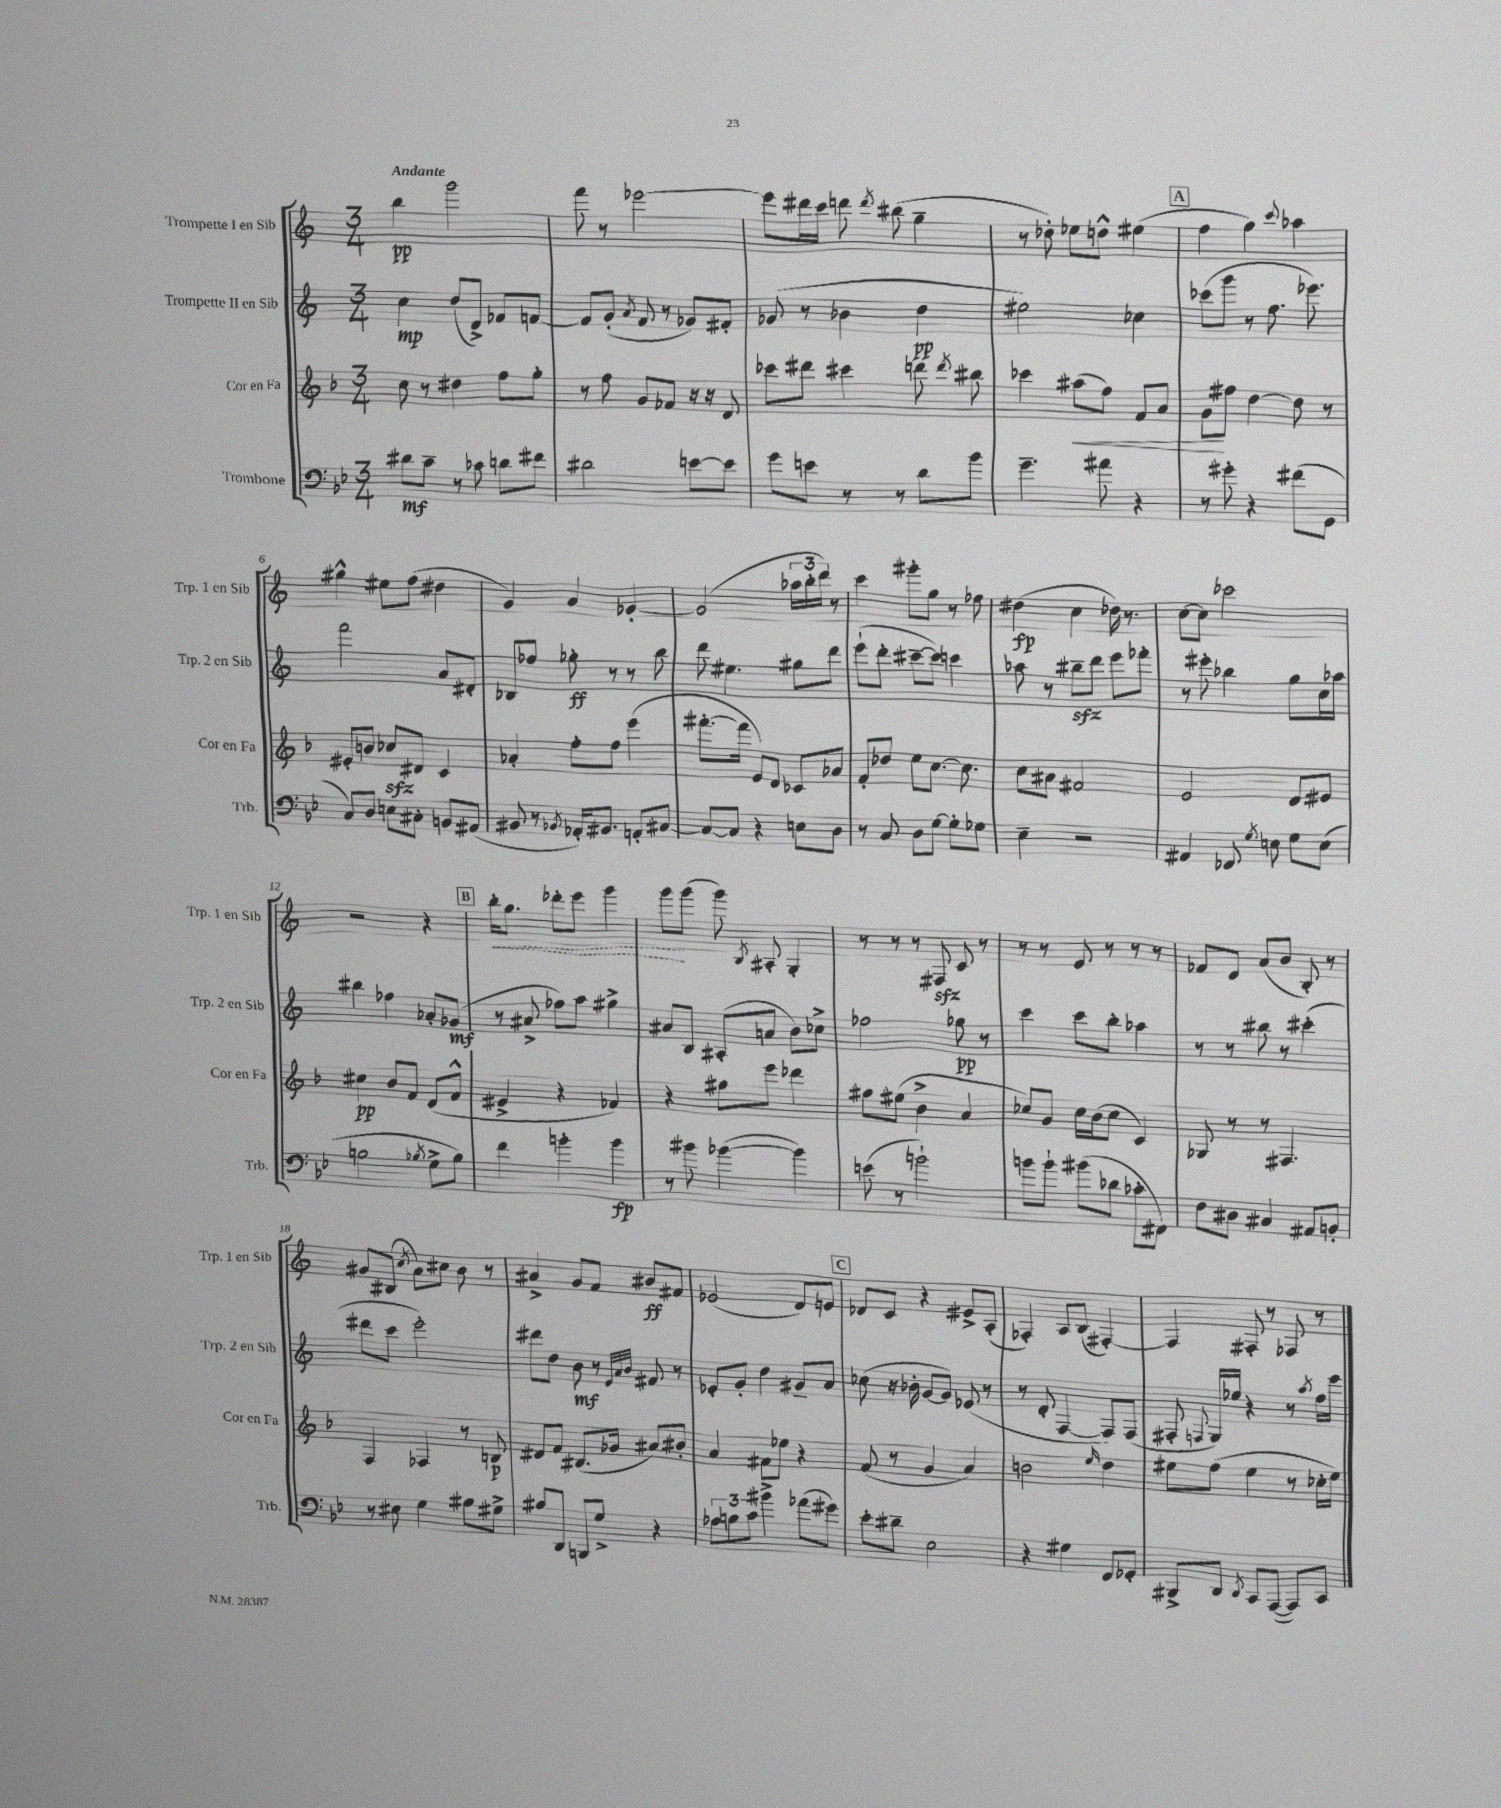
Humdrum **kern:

**kern	**kern	**kern	**kern
*staff4	*staff3	*staff2	*staff1
*clefF4	*clefG2	*clefG2	*clefG2
*k[b-e-]	*k[b-]	*k[]	*k[]
*M3/4	*M3/4	*M3/4	*M3/4
8d#	8cc	4cc	4bb
8c~	8r	.	.
8r	4dd#	(8dd	2ggg
8c-	.	8d^)	.
8d	8ff	8f-	.
8f#	8gg'	[8f	.
=	=	=	=
2d#	8r	8f]	8fff
.	8ff	(8g'	8r
.	.	8qa	.
.	8g	8f	[2eee-
.	8f-	8r	.
[8e	16r	8g-)	.
.	16r	.	.
8e]	8d	8f#'	.
=	=	=	=
8g	8ccc-	(8g-	8eee-]
8e	8ddd#	8r	16ddd#
.	.	.	16ccc
8r	4ccc#	4b-	8ddd
.	.	.	8qddd
8r	.	.	(8bb#
8d	8ddd	4dd	4gg~
.	8qddd	.	.
8b-	8bb#	.	.
=	=	=	=
4.g~	4ccc-	2ee#)	8r
.	.	.	8dd-')
.	(8aa#	.	8ee-
8a#	8ff)	.	8dd^^
4r	8f	4cc-	(4ee#
.	8a	.	.
=	=	=	=
8r	8g	(8ccc-	4ff
8g#'	8ff#	8ggg	.
4r	[4dd	8r	4gg)
.	.	8.ff	.
.	.	.	8qqccc
(8f#	8dd]	.	4aa-
.	.	8.eee-)	.
8GG	8r	.	.
=	=	=	=
8C)	8e#'	2fff	4gg#^^
8D	8b	.	.
8E	8cc-	.	8ee#
8C#'	8d#	.	(8ff
8BB	4c	8a	4dd#
(8AA#	.	8d#'	.
=	=	=	=
8BB#	4a-'	8B-	4g)
8r	.	8ff-	.
8qBB-	.	.	.
16AA-')	8ff'	8gg-'	4a
8.BB#	.	.	.
.	8ff	8r	.
8AA'	(4eee	8r	[4g-'
[8C#	.	8bb	.
=	=	=	=
8C#_	[8.fff#'	8ddd	(2g-]
8C#]	.	4.ee#	.
.	16fff#]	.	.
4r	8e)	.	.
.	8d	.	.
8E	8c-	8gg#	24aa-
.	.	.	24bb'
.	.	.	24ddd)
8D	8a-	8ddd	8r
=	=	=	=
8r	8f'	(8eee`	4ccc
8C	8dd-	8ddd'	.
8D	8ee	[8ccc#~	8ggg#'
[8G	[8.cc	8ccc#])	8gg
8G']	.	4ccc	8r
.	8.cc]	.	.
8G-	.	.	8ff-
=	=	=	=
4E-~	8cc	8aa-	(4dd#
.	8a#	8r	.
2r	2f#	8bb#~	4cc
.	.	8ddd	.
.	.	8eee	16dd-)
.	.	.	8.r
.	.	8fff-'	.
=	=	=	=
4AA#	2e	8r	[8cc
.	.	8eee#'	8cc]
8FF-	.	4bb-	2ccc-
8qG	.	.	.
8E	.	.	.
8G	8d	8gg	.
(8E	8e#	16cc	.
.	.	16aa-	.
=	=	=	=
2B	4cc#	4bb#	2r
.	8b-	4ff-	.
.	8f	.	.
8qB-	.	.	.
8G^	(8d	8a-'	4r
8B-)	8f^^	(8g-	.
=	=	=	=
4f	4e#^	8r	16bb'
.	.	.	8.gg
.	.	8a#^	.
4b'	4r	8ff-)	8ddd-'
.	.	8aa	8eee
4b	4f-)	4gg#^	4ggg
=	=	=	=
8r	4r	8a#	8ggg
8b#	.	8B	(8ggg
([4b-	8ff#	(8A#'	8ggg)
.	.	.	8qB
.	8eee	8a	8A#'
4b-])	4ddd-	8b)	4G'
.	.	8cc-^	.
=	=	=	=
(8e	8ff#	2ff-	8r
8r	(8ee#	.	8r
2b`)	4b-^	.	8r
.	.	.	8F#
.	4a	8gg-	8c
.	.	8r	8r
=	=	=	=
8b	8cc-)	4ccc	8r
8b`	8g	.	8r
(8b#	16cc-	8ccc	8e
.	(16b-	.	.
8d-	8cc-	8bb'	8r
8c-'	4c)	4aa-	8r
8FF#)	.	.	8r
=	=	=	=
8F	8G-	8r	8f-
8D#	8r	8r	8d
4C#	8r	8bb#	(8a
.	4.F#	8r	8b
8AA#	.	(4ccc#'	8B')
8BB'	.	.	8r
=	=	=	=
8r	4F	8ddd#	8g#
8E#	.	8ccc	(8B#
.	.	.	8qcc
4G	4F-	2eee')	8a)
.	.	.	8cc#
8B#	8r	.	8b
8G#^	8B	.	8r
=	=	=	=
8B#	8d#	8ddd#	4a#^
8DD	8f	8dd	.
8BBB	(8.B#	8b	8g
8G^	.	8r	8f
.	16g-	.	.
.	.	32qqe	.
.	.	32qqa	.
.	.	32qqb	.
4r	8a#)	8f#	8b#
.	8b#'	8r	8f#
=	=	=	=
12A-	4a	8e-'	(2e-
12B	.	.	.
.	.	8g'	.
12c	.	.	.
4b#^	8f#	4dd	.
.	8ee-	.	.
(8a-	4r	8g#~	8d)
8g#)	.	8a	8e
=	=	=	=
8e-'	(8f	(8cc-	8d-
8d#~	8r	16r	8c
.	.	16b-'	.
2E-	4g	[8g	4r
.	.	8g])	.
.	4a)	(8e-	8e#^
.	.	8r	(8A'
=	=	=	=
4r	2b	8r	4F-')
.	.	8d'	.
4G#	.	[4F	8A
.	.	.	(8B
.	16qqee	.	.
8FF	4dd	8F])	[4F#')
8GG-'	.	(8F	.
=	=	=	=
8BBB#^	8ee#	8F#'	4F#]
.	.	8qqF	.
8DD	(8ff	16G)	.
.	.	16ee-	.
8qDD	.	.	.
8CC	4ee#	4r	8F#'
([8AAA	.	.	8r
8AAA])	8r	8r	8F-
.	.	8qaa	.
8CC	16cc-'	16ff	8r
.	16ee#)	16eee	.
==	==	==	==
*-	*-	*-	*-
